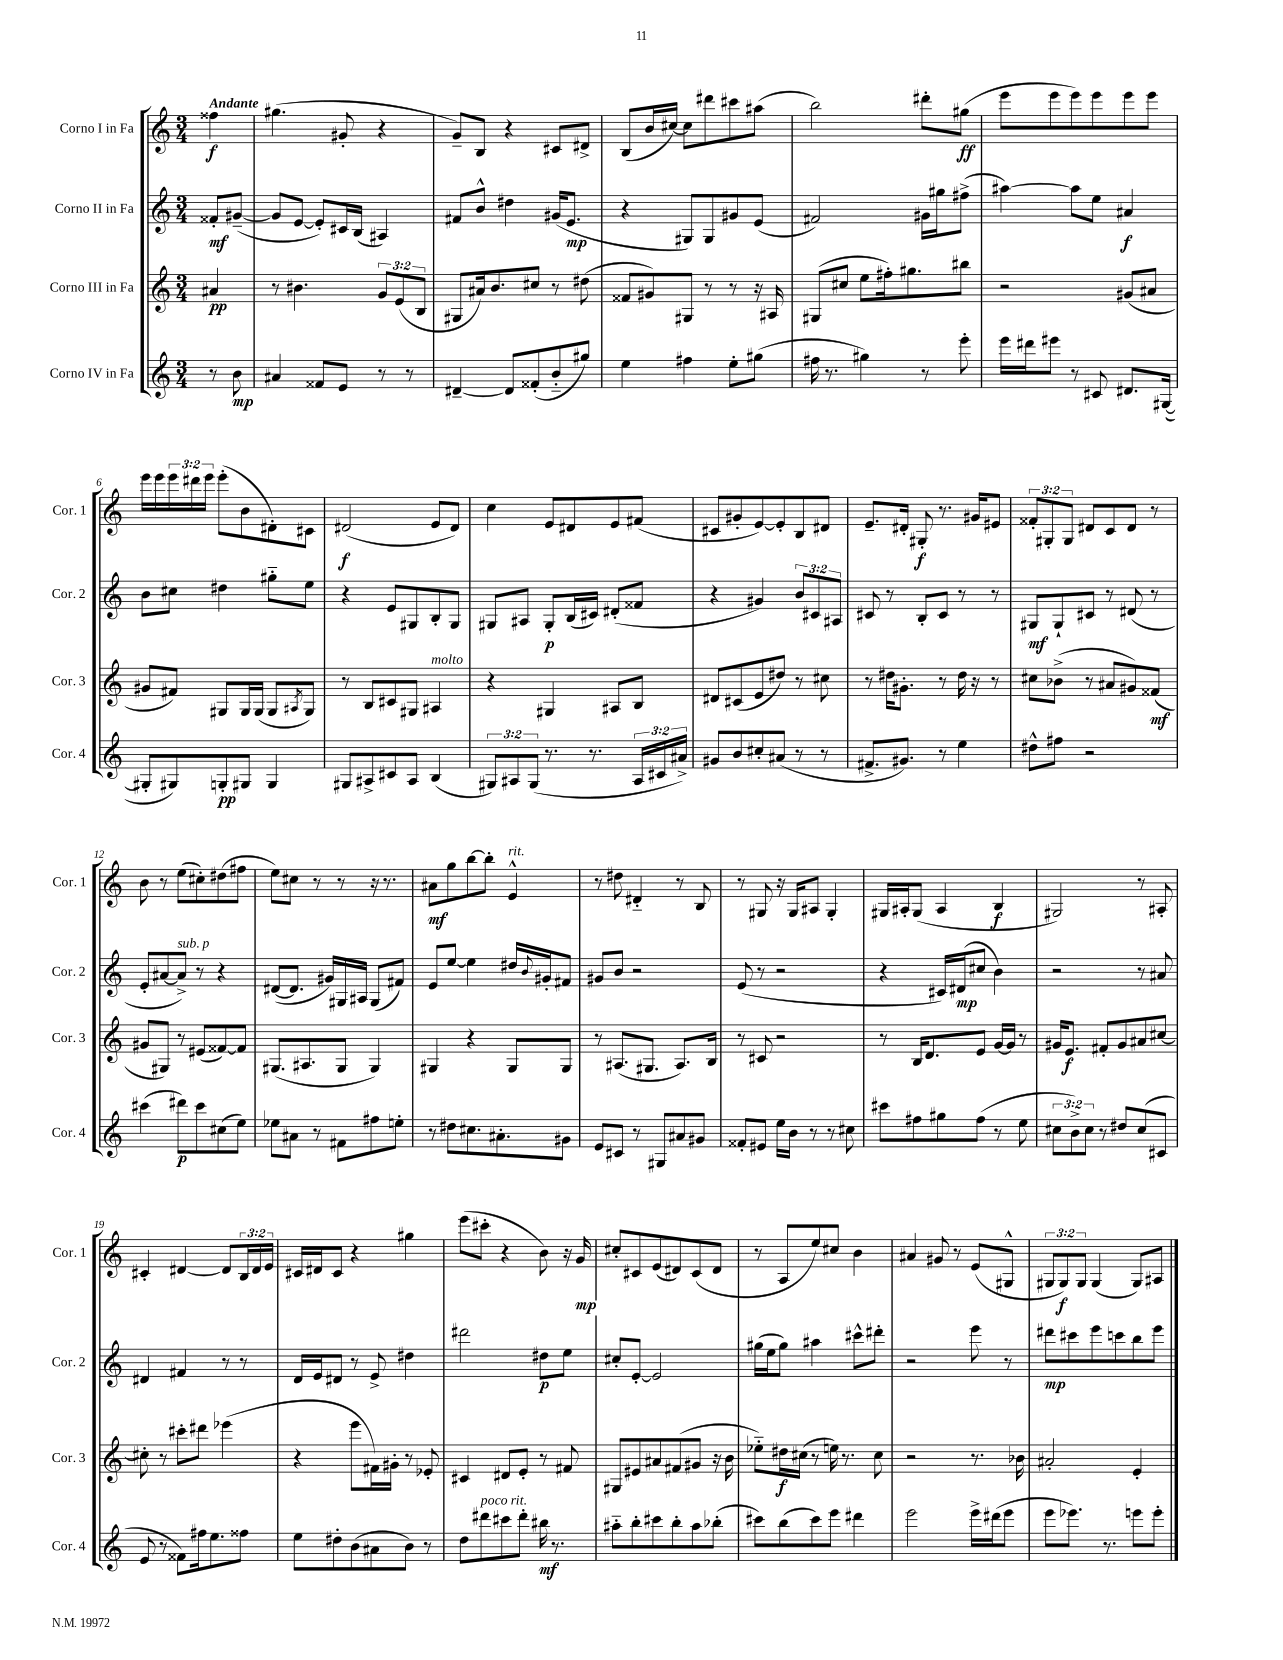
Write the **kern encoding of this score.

**kern	**dynam	**kern	**dynam	**kern	**dynam	**kern	**dynam
*part4	*part4	*part3	*part3	*part2	*part2	*part1	*part1
*staff4	*staff4	*staff3	*staff3	*staff2	*staff2	*staff1	*staff1
*I"Corno IV in Fa	*	*I"Corno III in Fa	*	*I"Corno II in Fa	*	*I"Corno I in Fa	*
*I'Cor. 4	*	*I'Cor. 3	*	*I'Cor. 2	*	*I'Cor. 1	*
*clefG2	*	*clefG2	*	*clefG2	*	*clefG2	*
*k[]	*	*k[]	*	*k[]	*	*k[]	*
*M3/4	*	*M3/4	*	*M3/4	*	*M3/4	*
=	=	=	=	=	=	=	=
!	!	!	!	!	!	!LO:TX:a:B:t=Andante	!
8r	.	4a#X/	pp	8f##X'/L	mf	4ff##X\	f
8b\	mp	.	.	([8g#X~/J	.	.	.
=1	=1	=1	=1	=1	=1	=1	=1
4a#X/	.	8r	.	8g#/L]	.	(4.gg#X\	.
.	.	4.b#X\	.	[8e/J	.	.	.
8f##X/L	.	.	.	8e'/L])	.	.	.
8e/J	.	.	.	16c#X/L	.	8g#X'/	.
.	.	.	.	(16B/JJ	.	.	.
8r	.	12g/L	.	4A#X/)	.	4r	.
.	.	(12e/	.	.	.	.	.
8r	.	.	.	.	.	.	.
.	.	12B/J	.	.	.	.	.
=2	=2	=2	=2	=2	=2	=2	=2
[4d#X~/	.	8G#X/L	.	8f#X/L	.	8g~/L)	.
.	.	16a#X/k)	.	8b^^/J	.	8B/J	.
.	.	8.b/	.	.	.	.	.
8d#/L]	.	.	.	4dd#X\	.	4r	.
(8f##X'/	.	8cc#X/J	.	.	.	.	.
8b/	.	8r	.	(16g#X/KL	.	8c#X/L	.
.	.	.	.	8.e/J	mp	.	.
8gg#X/J)	.	(8dd#X\	.	.	.	8d#X^/J	.
=3	=3	=3	=3	=3	=3	=3	=3
4ee\	.	8f##X/L	.	4r	.	(8B/L	.
.	.	8g#X/)	.	.	.	16b/L	.
.	.	.	.	.	.	[16cc#X/JJ)	.
4ff#X\	.	8G#X/J	.	8G#X/L)	.	8cc#\L]	.
.	.	8r	.	8G#/	.	8ddd#X\	.
8ee'\L	.	8r	.	8g#X/	.	8ccc#X\	.
(8gg#X\J	.	16r	.	(8e/J	.	(8aa#X\J	.
.	.	16A#X/	.	.	.	.	.
=4	=4	=4	=4	=4	=4	=4	=4
16ff#X\	.	(8G#X/L	.	2f#X/)	.	2bb\)	.
8.r	.	.	.	.	.	.	.
.	.	8cc#X/J	.	.	.	.	.
4gg#X\)	.	8ee\L	.	.	.	.	.
.	.	16ff#X'\k)	.	.	.	.	.
.	.	8.gg#X\	.	.	.	.	.
8r	.	.	.	16g#X\LL	.	8ddd#X'\L	.
.	.	.	.	16gg#X\J	.	.	.
8eee'\	.	8bb#X\J	.	(8ff#X^\J	.	(8gg#X\J	ff
=5	=5	=5	=5	=5	=5	=5	=5
16eee\LL	.	2r	.	[4aa#X\)	.	8eee\L	.
16ddd#X\J	.	.	.	.	.	.	.
8eee#X\J	.	.	.	.	.	8eee\	.
8r	.	.	.	8aa#\L]	.	8eee\)	.
8c#X/	.	.	.	8ee\J	.	8eee\	.
8.d#X/L	.	(8g#X/L	.	4a#X/	f	8eee\	.
.	.	8a#X/J	.	.	.	8eee\J	.
([16G#X/Jk	.	.	.	.	.	.	.
!!LO:LB:g=z
=6	=6	=6	=6	=6	=6	=6	=6
8G#X'/L]	.	8g#X/L	.	8b\L	.	16eee\LL	.
.	.	.	.	.	.	16eee\	.
8G#X/)	.	8f#X/J)	.	8cc#X\J	.	24eee\	.
.	.	.	.	.	.	24ddd#X\	.
.	.	.	.	.	.	24eee\JJ	.
8Gn'/	pp	8G#X/L	.	4dd#X\	.	(8eee'\L	.
8G#X/J	.	16G#/L	.	.	.	8b\	.
.	.	(16G#/JJ	.	.	.	.	.
4G#/	.	8G#/L	.	8gg#X\L	.	8d#X'\)	.
.	.	8qA#X/	.	.	.	.	.
.	.	8G#/J)	.	8ee\J	.	8c#X\J	.
=7	=7	=7	=7	=7	=7	=7	=7
8G#X/L	.	8r	.	4r	.	(2d#X/	f
8A#X^/	.	8B/L	.	.	.	.	.
8c#X/	.	8c#X/	.	8e/L	.	.	.
8A#/J	.	8G#X/J	.	8G#X/	.	.	.
!	!	!LO:TX:a:i:t=molto	!	!	!	!	!
(4B/	.	4A#X/	.	8B'/	.	8e/L	.
.	.	.	.	8G#/J	.	8d#/J)	.
=8	=8	=8	=8	=8	=8	=8	=8
12G#X/L)	.	4r	.	8G#X/L	.	4cc\	.
12A#X/	.	.	.	.	.	.	.
.	.	.	.	8A#X/J	.	.	.
(12G#/J	.	.	.	.	.	.	.
8.r	.	4G#X/	.	8G#'/L	p	8e/L	.
.	.	.	.	(16B/L	.	8d#X/	.
8.r	.	.	.	16c#X/JJ)	.	.	.
.	.	8A#X/L	.	(8d#X'/L	.	8e/	.
24A#/LL	.	8B/J	.	8f##X/J	.	(8f#X/J	.
24c#X/	.	.	.	.	.	.	.
24a#X^/JJ)	.	.	.	.	.	.	.
=9	=9	=9	=9	=9	=9	=9	=9
8g#X/L	.	8d#X/L	.	4r	.	8c#X/L	.
8b/	.	(8c#X/	.	.	.	8g#X'/	.
8cc#X'/	.	8e/	.	4g#X/)	.	[8e/)	.
(8a#X/J	.	8dd#X/J)	.	.	.	8e'/]	.
8r	.	8r	.	12b/L	.	8B/	.
.	.	.	.	12c#X/	.	.	.
8r	.	8cc#X\	.	.	.	8d#X/J	.
.	.	.	.	12A#X/J	.	.	.
=10	=10	=10	=10	=10	=10	=10	=10
8.f#X^/L	.	8r	.	8c#X/	.	8.e~/L	.
.	.	16dd#X\KL	.	8r	.	.	.
8.g#X/J)	.	8.g#X'\J	.	.	.	16d#X'/Jk	.
.	.	.	.	8B'/L	.	8G#X'/	f
8r	.	8r	.	8c#/J	.	8.r	.
4ee\	.	16dd#\	.	8r	.	.	.
.	.	16r	.	.	.	16g#X/KL	.
.	.	8r	.	8r	.	8e#X/J	.
=11	=11	=11	=11	=11	=11	=11	=11
8dd#X^^\L	.	8cc#X\L	.	8G#X/L	mf	12f##X'/L	.
.	.	.	.	.	.	12G#X'/	.
8ff#X\J	.	(8b-X^\J	.	8G#`/	.	.	.
.	.	.	.	.	.	12G#/J	.
2r	.	8r	.	8c#X/J	.	8d#X/L	.
.	.	8a#X/L	.	8r	.	8c/	.
.	.	8g#X/)	.	(8d#X/	.	8d#/J	.
.	.	(8f##X/J	mf	8r	.	8r	.
!!LO:LB:g=z
=12	=12	=12	=12	=12	=12	=12	=12
(4ccc#X\	.	8g#X/L	.	8e'/L	.	8b\	.
.	.	8G#X/J)	.	[8a#X/	.	8r	.
!	!	!	!	!LO:TX:a:i:t=sub. p	!	!	!
8ddd#X\L)	p	8r	.	8a#^/J])	.	(8ee\L	.
8ccc#\	.	(8e#X/L	.	8r	.	8cc#X'\)	.
(8cc#X\	.	[8f##X/)	.	4r	.	(8dd#X\	.
8ee\J)	.	8f##/J]	.	.	.	8ff#X\J	.
=13	=13	=13	=13	=13	=13	=13	=13
8ee-X\L	.	(8.G#X/L	.	([8d#X/L	.	8ee\L)	.
8a#X\J	.	.	.	8.d#/J]	.	8cc#X\J	.
.	.	8.A#X/	.	.	.	.	.
8r	.	.	.	.	.	8r	.
.	.	.	.	16g#X/LL)	.	.	.
8f#X\L	.	8G#/J	.	16G#X/	.	8r	.
.	.	.	.	16A#X/JJ	.	.	.
8ff#X\	.	4G#/)	.	(8G#/L	.	16r	.
.	.	.	.	.	.	8.r	.
8een'\J	.	.	.	8f#X/J)	.	.	.
=14	=14	=14	=14	=14	=14	=14	=14
8r	.	4G#X/	.	8e/L	.	8a#X\L	mf
8dd#X\L	.	.	.	[8ee/J	.	8gg\	.
8.cc#X\	.	4r	.	4ee\]	.	[8bb\	.
.	.	.	.	.	.	8bb'\J]	.
8.a#X'\	.	.	.	.	.	.	.
!	!	!	!	!	!	!LO:TX:a:i:t=rit.	!
.	.	8G#/L	.	16dd#X/LL	.	4e^^/	.
.	.	.	.	8qqb/	.	.	.
.	.	.	.	16g#X'/J	.	.	.
8g#X\J	.	8G#/J	.	8f#X/J	.	.	.
=15	=15	=15	=15	=15	=15	=15	=15
8e/L	.	8r	.	8g#X/L	.	8r	.
8c#X/J	.	(8.A#X/L	.	8b/J	.	8dd#X\	.
8r	.	.	.	2r	.	4d#X/	.
.	.	8.G#X/J	.	.	.	.	.
8G#X/L	.	.	.	.	.	.	.
8a#X/	.	8.A#/L)	.	.	.	8r	.
8g#X/J	.	.	.	.	.	8B/	.
.	.	16B/Jk	.	.	.	.	.
=16	=16	=16	=16	=16	=16	=16	=16
8f##X'/L	.	8r	.	(8e/	.	8r	.
8e#X/J	.	8c#X/	.	8r	.	8G#X/	.
16ee\LL	.	2r	.	2r	.	16r	.
16b\JJ	.	.	.	.	.	16G#/KL	.
8r	.	.	.	.	.	8A#X/J	.
8r	.	.	.	.	.	4G#'/	.
8cc#X\	.	.	.	.	.	.	.
=17	=17	=17	=17	=17	=17	=17	=17
8ccc#X\L	.	8r	.	4r	.	16G#X/LL	.
.	.	.	.	.	.	16A#X'/J	.
8ff#X\	.	16B/KL	.	.	.	(8G#/J	.
.	.	8.d/	.	.	.	.	.
8gg#X\	.	.	.	16c#X/LL)	.	4A#/	.
.	.	.	.	(16d#X/J	mp	.	.
(8ff#\J	.	8e/J	.	8cc#X/J	.	.	.
8r	.	[16g/LL	.	4b\)	.	4B/	f
.	.	16g/JJ]	.	.	.	.	.
8ee\	.	8r	.	.	.	.	.
=18	=18	=18	=18	=18	=18	=18	=18
12cc#X\L	.	16g#X/KL	.	2r	.	2G#X/)	.
.	.	8.e/J	f	.	.	.	.
12b^\)	.	.	.	.	.	.	.
12cc#\J	.	.	.	.	.	.	.
8r	.	8f#X'/L	.	.	.	.	.
8dd#X/L	.	8g#/	.	.	.	.	.
(8cc#/	.	8a#X/	.	8r	.	8r	.
8c#X/J	.	[8cc#X/J	.	8a#X/	.	8A#X'/	.
!!LO:LB:g=z
=19	=19	=19	=19	=19	=19	=19	=19
8e/	.	8cc#X'\]	.	4d#X/	.	4c#X'/	.
8r	.	8r	.	.	.	.	.
8f##X\L)	.	8ccc#X'\L	.	4f#X/	.	[4d#X/	.
16ff#X\k	.	8ddd#X\J	.	.	.	.	.
8.ee\	.	.	.	.	.	.	.
.	.	(4eee-X\	.	8r	.	8d#/L]	.
8ff##X\J	.	.	.	8r	.	24B/L	.
.	.	.	.	.	.	24d#/	.
.	.	.	.	.	.	24e/JJ	.
=20	=20	=20	=20	=20	=20	=20	=20
8ee\L	.	4r	.	16d/LL	.	16c#X/LL	.
.	.	.	.	16e/J	.	16d#X/J	.
8dd#X'\	.	.	.	8d#X/J	.	8c#/J	.
(8b\	.	8eee\L	.	8r	.	4r	.
8a#X\	.	16f#X\L)	.	8e^/	.	.	.
.	.	16g#X'\JJ	.	.	.	.	.
8b\J)	.	8r	.	4dd#X\	.	4gg#X\	.
8r	.	8e-X'/	.	.	.	.	.
=21	=21	=21	=21	=21	=21	=21	=21
8dd\L	.	4c#X/	.	2ddd#X\	.	(8eee\L	.
!LO:TX:a:i:t=poco rit.	!	!	!	!	!	!	!
8ddd#X\	.	.	.	.	.	8ccc#X'\J	.
8ccc#X\	.	8d#X/L	.	.	.	4r	.
8ddd#'\J	.	8e'/J	.	.	.	.	.
16bb#X\	mf	8r	.	8dd#X\L	p	8b\)	.
8.r	.	.	.	.	.	.	.
.	.	8f#X/	.	8ee\J	.	16r	.
.	.	.	.	.	.	16g/	mp
=22	=22	=22	=22	=22	=22	=22	=22
8aa#X\L	.	8G#X/L	.	8cc#X'/L	.	8cc#X'/L	.
8bb'\	.	8e#X/	.	[8e'/J	.	8c#X/	.
8ccc#X\	.	8a#X/	.	2e/]	.	(8e/	.
8bb'\	.	(8f#X/	.	.	.	8d#X/)	.
8aa#\	.	8g#X/J	.	.	.	(8c#/	.
(8bb-X'\J	.	16r	.	.	.	8d#/J	.
.	.	16b\	.	.	.	.	.
=23	=23	=23	=23	=23	=23	=23	=23
8ccc#X\L)	.	8ee-X\L)	.	(16gg#X\LL	.	8r	.
.	.	.	.	16ee\J	.	.	.
(8bb\	.	16dd#X\L	f	8gg#\J)	.	8A/L	.
.	.	(16cc#X\JJ	.	.	.	.	.
8ccc#\)	.	8r	.	4aa#X\	.	8ee/)	.
8eee\J	.	16een\)	.	.	.	8cc#X/J	.
.	.	8.r	.	.	.	.	.
4ddd#X\	.	.	.	8ccc#X^^\L	.	4b\	.
.	.	8cc#\	.	8ddd#X'\J	.	.	.
=24	=24	=24	=24	=24	=24	=24	=24
2eee\	.	2r	.	2r	.	4a#X/	.
.	.	.	.	.	.	8g#X/	.
.	.	.	.	.	.	8r	.
16eee^\LL	.	8.r	.	8eee\	.	(8e/L	.
(16ddd#X\J	.	.	.	.	.	.	.
8eee\J	.	.	.	8r	.	8G#X^^/J	.
.	.	16b-X\	.	.	.	.	.
=25	=25	=25	=25	=25	=25	=25	=25
8eee\L	.	2a#X'/	.	8ddd#X\L	mp	12G#X/L	.
.	.	.	.	.	.	12G#/)	f
8.eee-X\J)	.	.	.	8ccc#X\	.	.	.
.	.	.	.	.	.	12G#/J	.
.	.	.	.	8eee\	.	(4G#/	.
8.r	.	.	.	.	.	.	.
.	.	.	.	8cccn\	.	.	.
8eeen\L	.	4e'/	.	8bb\	.	8G#/L)	.
8eee'\J	.	.	.	8eee\J	.	8A#X/J	.
==	==	==	==	==	==	==	==
*-	*-	*-	*-	*-	*-	*-	*-
